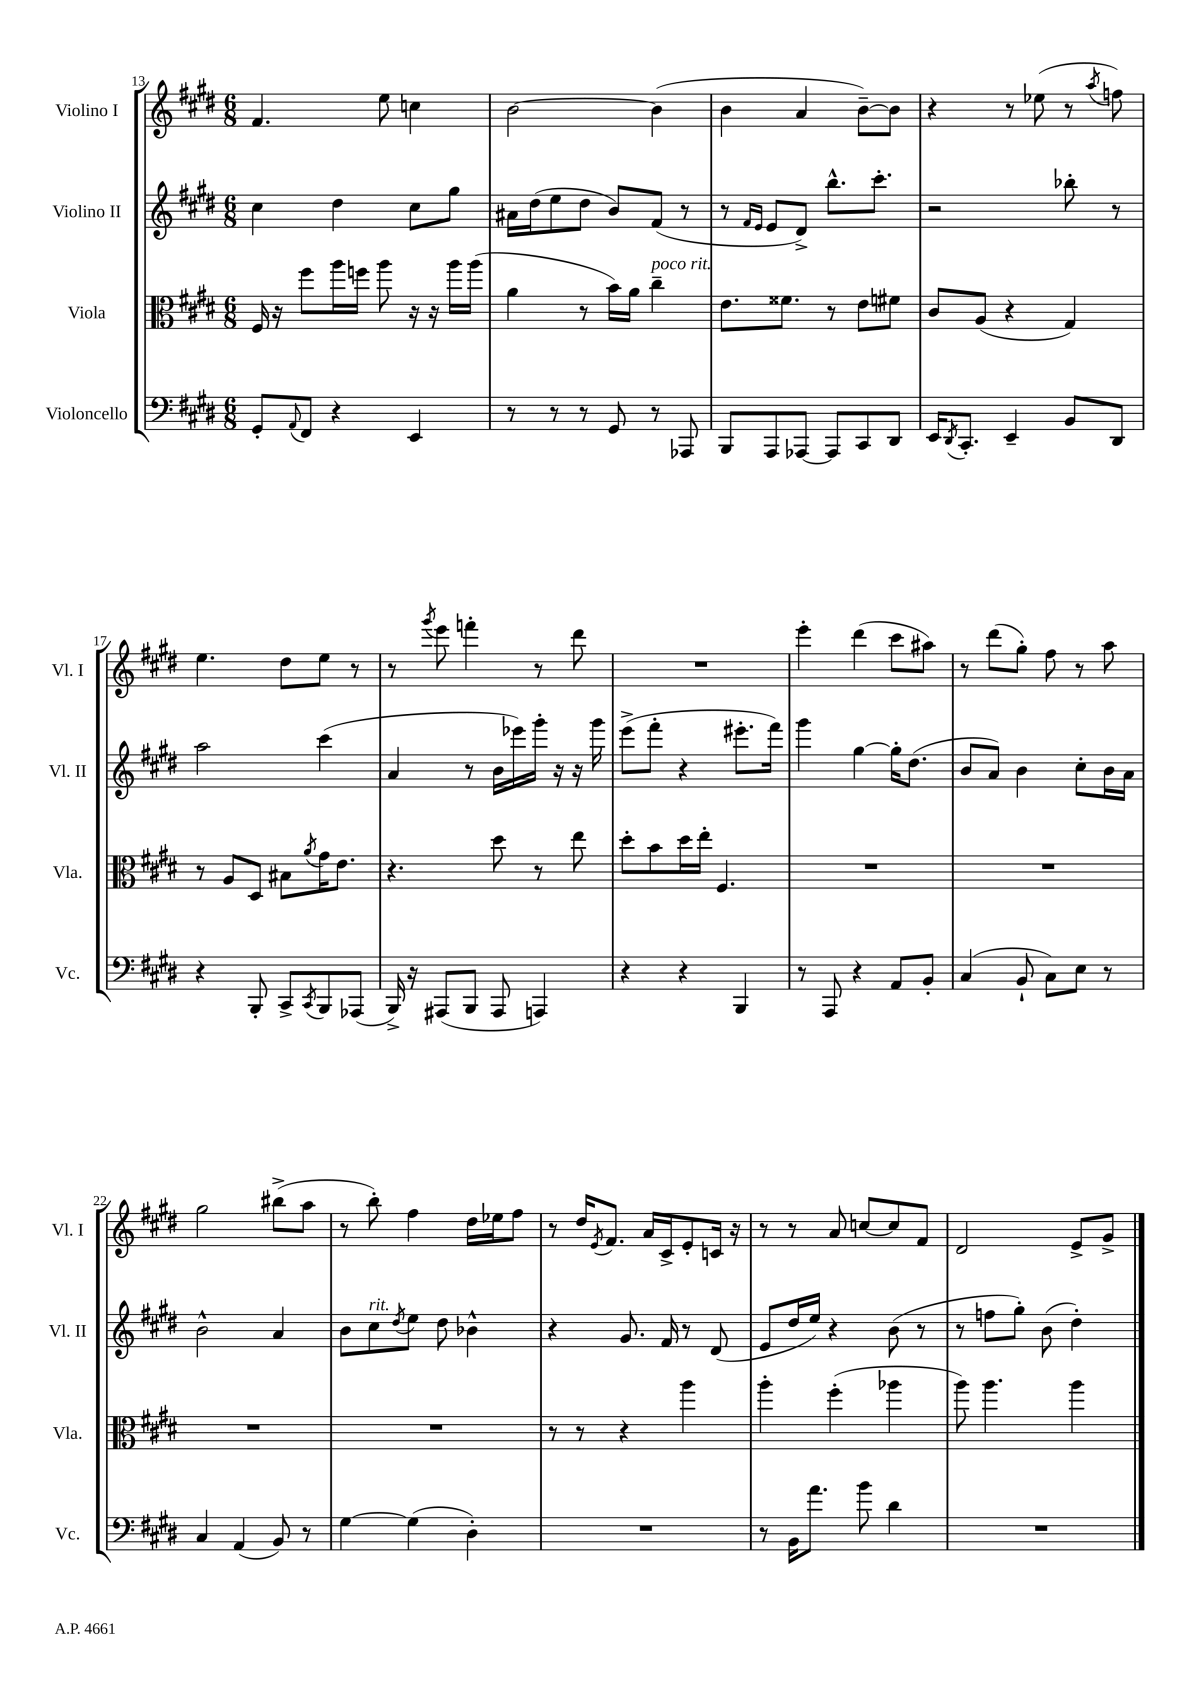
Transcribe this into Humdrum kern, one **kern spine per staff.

**kern	**kern	**kern	**kern
*part4	*part3	*part2	*part1
*staff4	*staff3	*staff2	*staff1
*I"Violoncello	*I"Viola	*I"Violino II	*I"Violino I
*I'Vc.	*I'Vla.	*I'Vl. II	*I'Vl. I
*clefF4	*clefC3	*clefG2	*clefG2
*k[f#c#g#d#]	*k[f#c#g#d#]	*k[f#c#g#d#]	*k[f#c#g#d#]
*M6/8	*M6/8	*M6/8	*M6/8
=13	=13	=13	=13
8GG#'/L	16F#/	4cc#\	4.f#/
.	16r	.	.
8qqAA/	.	.	.
8FF#/J	8ff#\L	.	.
4r	16aa\L	4dd#\	.
.	16ffn\JJ	.	.
.	8aa\	.	8ee\
4EE/	16r	8cc#\L	4ccn\
.	16r	.	.
.	16aa\LL	8gg#\J	.
.	(16aa\JJ	.	.
=14	=14	=14	=14
8r	4a\	16a#X\LL	[2b\
.	.	(16dd#\J	.
8r	.	8ee\	.
8r	8r	8dd#\J	.
8GG#/	16b\LL)	8b/L)	.
.	16a\JJ	.	.
!	!LO:TX:a:i:t=poco rit.	!	!
8r	4cc#~\	(8f#/J	(4b\]
8AAA-X/	.	8r	.
=15	=15	=15	=15
8BBB/L	8.e\L	8r	4b\
.	.	16qqf#/LL	.
.	.	16qqe/JJ	.
8AAA/	.	8e/L	.
.	8.f##X\J	.	.
[8AAA-X/J	.	8d#^/J)	4a/
8AAA-/L]	8r	8.bb^^\L	.
8CC#/	8e\L	.	[8b~\L)
.	.	8.ccc#'\J	.
8DD#/J	8f#X\J	.	8b\J]
=16	=16	=16	=16
16EE/KL	8c#/L	2r	4r
8qDD#/	.	.	.
8.CC#'/J	.	.	.
.	(8A/J	.	.
4EE~/	4r	.	8r
.	.	.	(8ee-X\
8BB/L	4G#/)	8bb-X'\	8r
.	.	.	8qaa/
8DD#/J	.	8r	8ffn\)
!!LO:LB:g=z
=17	=17	=17	=17
4r	8r	2aa\	4.ee\
.	8A/L	.	.
8BBB'/	8D#/J	.	.
8CC#^/L	8B#X\L	.	8dd#\L
8qCC#/	8qa/	.	.
8BBB/	16g#\K	(4ccc#\	8ee\J
.	8.e\J	.	.
(8AAA-X/J	.	.	8r
=18	=18	=18	=18
16BBB^/)	4.r	4a/	8r
16r	.	.	.
.	.	.	8qggg#/
(8AAA#X/L	.	.	8eee\
8BBB/J	.	8r	4fffn'\
8AAA#/	8dd#\	16b\LL	.
.	.	16eee-X\)	.
4AAAn/)	8r	16ggg#'\JJ	8r
.	.	16r	.
.	8ee\	16r	8ddd#\
.	.	16ggg#\	.
=19	=19	=19	=19
4r	8dd#'\L	(8eee^\L	2.r
.	8b\	8fff#'\J	.
4r	16dd#\L	4r	.
.	16ee'\JJ	.	.
.	4.F#/	.	.
4BBB/	.	8.eee#X'\L	.
.	.	16fff#\Jk)	.
=20	=20	=20	=20
8r	2.r	4ggg#\	4eee'\
8AAA/	.	.	.
4r	.	[4gg#\	(4ddd#\
8AA/L	.	16gg#'\KL]	8ccc#\L
.	.	(8.dd#\J	.
8BB'/J	.	.	8aa#X\J)
=21	=21	=21	=21
(4C#/	2.r	8b/L	8r
.	.	8a/J)	(8ddd#\L
8BB`/	.	4b\	8gg#'\J)
8C#\L)	.	.	8ff#\
8E\J	.	8cc#'\L	8r
8r	.	16b\L	8aa\
.	.	16a\JJ	.
!!LO:LB:g=z
=22	=22	=22	=22
4C#/	2.r	2b^^\	2gg#\
(4AA/	.	.	.
8BB/)	.	4a/	(8bb#X^\L
8r	.	.	8aa\J
=23	=23	=23	=23
[4G#\	2.r	8b\L	8r
!	!	!LO:TX:a:i:t=rit.	!
.	.	8cc#\	8bb'\)
.	.	8qdd#/	.
(4G#\]	.	8ee\J	4ff#\
.	.	8dd#\	.
4D#'\)	.	4b-X^^\	16dd#\LL
.	.	.	16ee-X\J
.	.	.	8ff#\J
=24	=24	=24	=24
2.r	8r	4r	8r
.	8r	.	16dd#/KL
.	.	.	8qe/
.	.	.	8.f#/J
.	4r	8.g#/	.
.	.	.	16a/LL
.	.	16f#/	16c#^/J
.	4aa\	8r	8e'/
.	.	(8d#/	16cn/Jk
.	.	.	16r
=25	=25	=25	=25
8r	4aa'\	8e/L	8r
16BB\KL	.	16dd#/L	8r
8.a\J	.	16ee/JJ)	.
.	(4ff#'\	4r	8a/
8b\	.	.	[8ccn/L
4d#\	4aa-X\	(8b\	8cc/]
.	.	8r	8f#/J
=26	=26	=26	=26
2.r	8aa\)	8r	2d#/
.	4.aa\	8ffn\L	.
.	.	8gg#'\J)	.
.	.	(8b\	.
.	4aa\	4dd#'\)	8e^/L
.	.	.	8g#^/J
==	==	==	==
*-	*-	*-	*-
